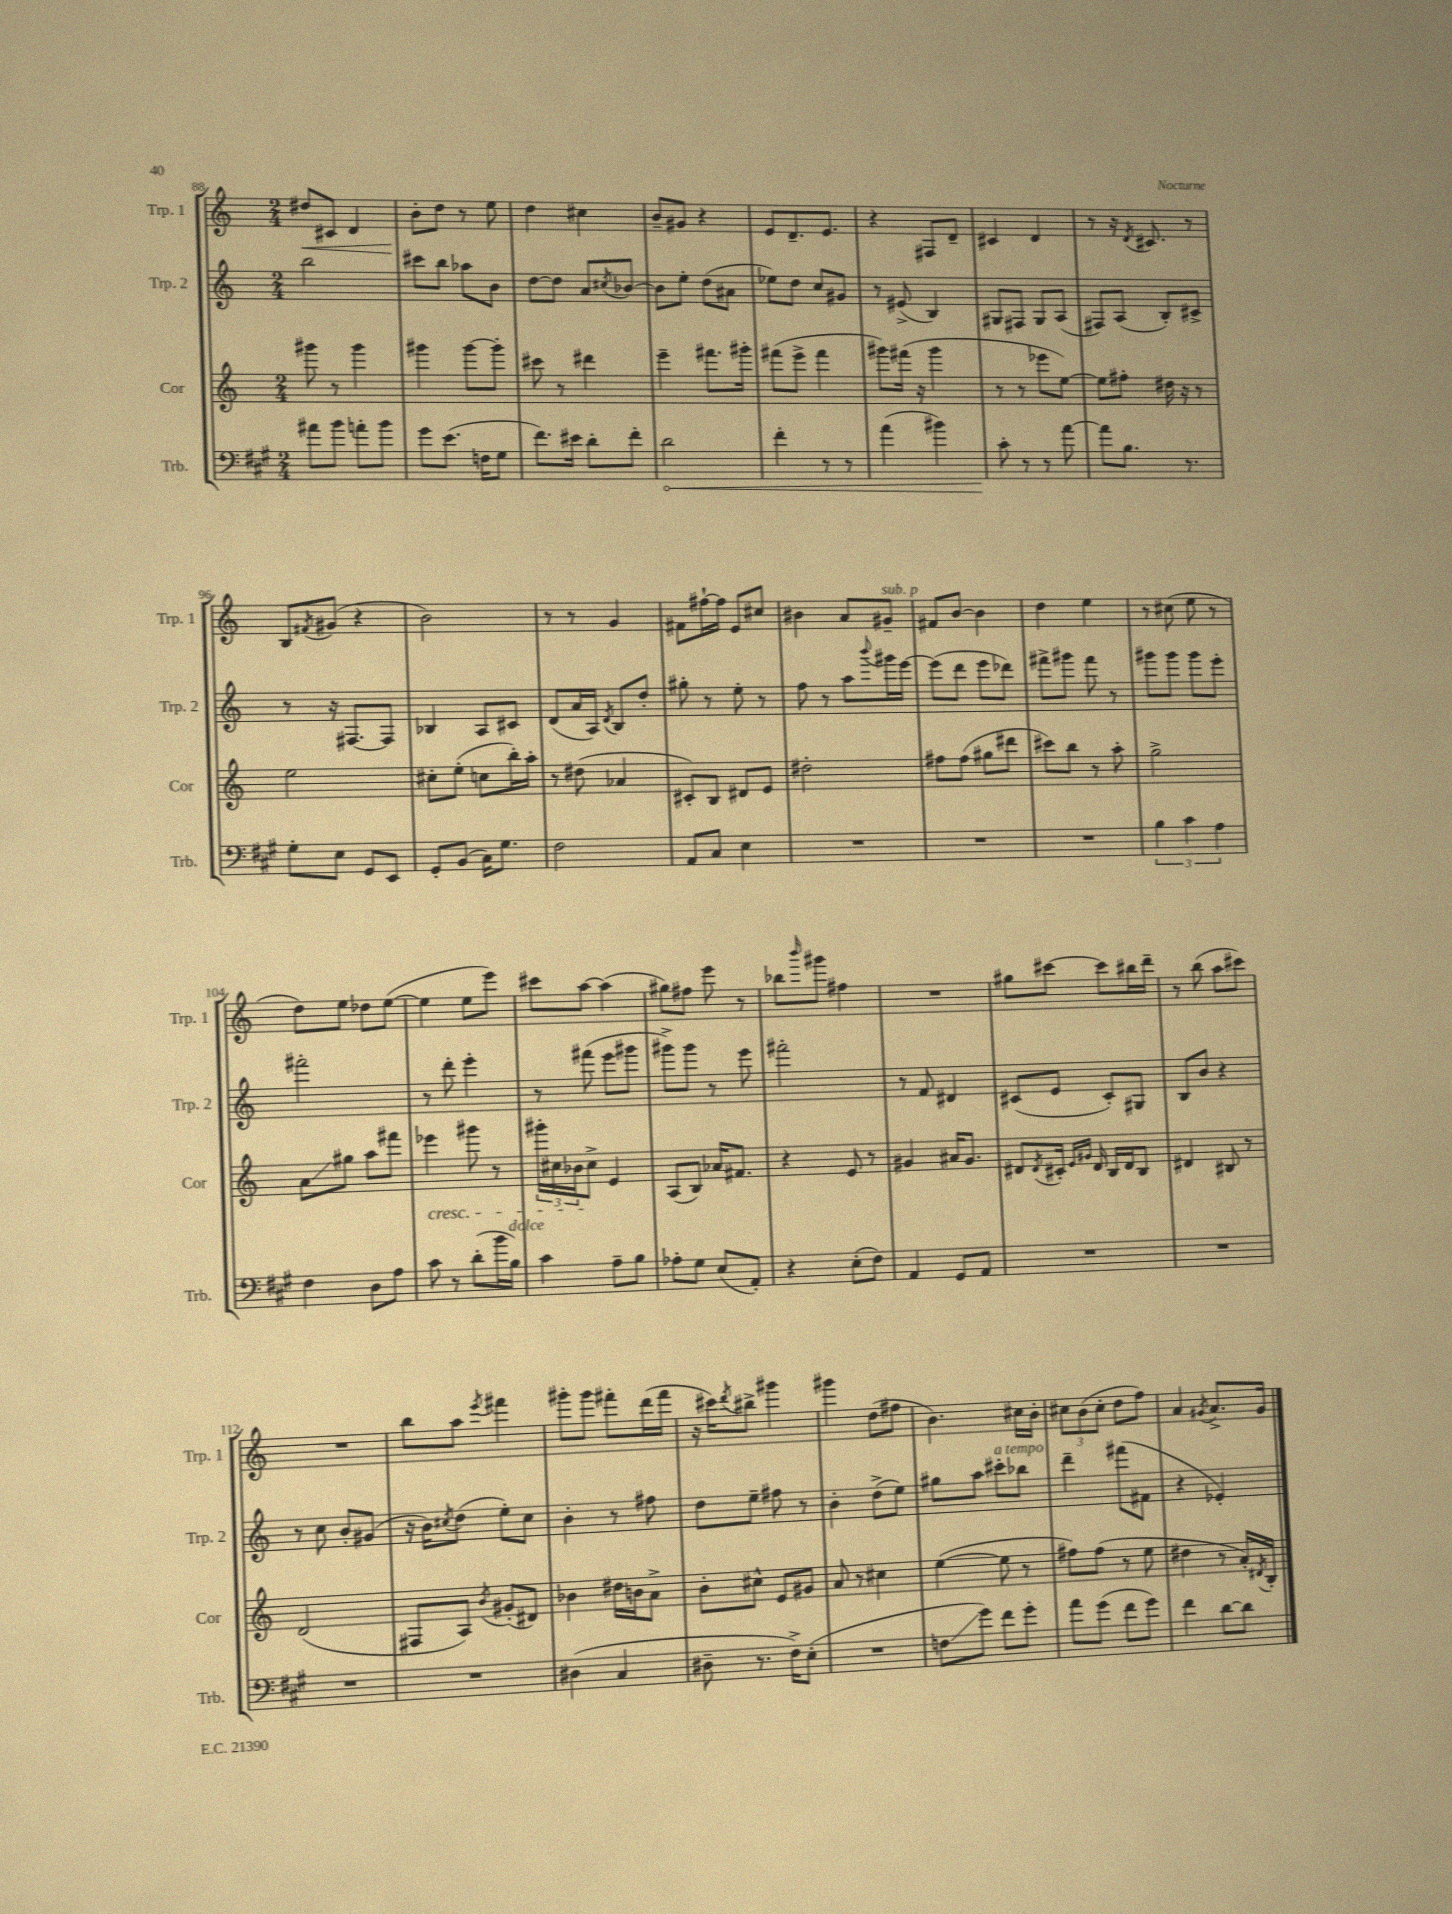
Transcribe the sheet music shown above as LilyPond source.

<<
\new StaffGroup <<
\new Staff = "s0" \with { instrumentName = "Trp. 1" shortInstrumentName = "Trp. 1" } {
    \clef treble \key c \major \numericTimeSignature \time 2/4
    dis''8\< cis'8 d'4 |
    b'8-.\! d''8 r8 e''8 |
    d''4 cis''4 |
    b'8-- gis'8 r4 |
    e'8 d'8.-- e'8. |
    r4 fis8 d'8-- |
    cis'4 d'4 |
    r8 r16 \acciaccatura { d'8 } cis'8. r8 |
    b8 \acciaccatura { fis'8 } gis'8( r4 |
    b'2) |
    r8 r8 g'4 |
    fis'8 fis''16~-! fis''16 e'8 cis''8 |
    bis'4 a'8 gis'8--^\markup { \italic "sub. p" } |
    fis'8 b'8~ b'4 |
    d''4 e''4 |
    r8 cis''8( e''8 r8 |
    d''8) e''8 des''8 e''8~( |
    e''4 e''8 e'''8) |
    cis'''8 a''8~ a''4( |
    gis''8) fis''8 e'''8 r8 |
    bes''8 \grace { b'''16 } gis'''8 fis''4 |
    R2 |
    gis''8 cis'''8~ cis'''8 bis''16 d'''16-- |
    r8 b''8( a''8 cis'''8) |
    R2 |
    b''8 a''8 \acciaccatura { e'''8 } fis'''4 |
    gis'''8-. gis'''8 fis'''8-. d'''16( fis'''16 |
    r16 cis'''16) \acciaccatura { d'''8 } bis''8-> gis'''4 |
    gis'''4 d''8( fis''8 |
    b'4.) cis''16 b'16-. |
    \tuplet 3/2 { cis''8 b'8( cis''8-. } d''8 f''8) |
    a'4 \acciaccatura { gis'8 } a'8.-> gis'16 \bar "|." |
}
\new Staff = "s1" \with { instrumentName = "Trp. 2" shortInstrumentName = "Trp. 2" } {
    \clef treble \key c \major \numericTimeSignature \time 2/4
    b''2 |
    cis'''8 b''8 aes''8 b'8 |
    d''8~ d''8 a'8 \acciaccatura { cis''8 } bes'8~ |
    bes'8 e''8-. d''8( ais'8 |
    ees''8) d''8 c''8 gis'8 |
    r8 eis'8->( b4) |
    gis8 fis8 gis8 a8( |
    fis8) a8( b8-.) cis'8-> |
    r8 r16 fis8.~ fis8 |
    bes4 a8 cis'8 |
    d'8( a'16 a16) \acciaccatura { d'8 } b8 d''8-. |
    gis''8-. r8 e''8-. r8 |
    f''8 r8 a''8 \appoggiatura { b'''8 } gis'''16 e'''16~ |
    e'''8( d'''8 e'''8 des'''8) |
    fis'''8-> gis'''8 fis'''8 r8 |
    gis'''8 gis'''8 gis'''8 e'''8-. |
    fis'''2-. |
    r8 d'''8-. e'''4-. |
    r8 fis'''8( e'''8 gis'''8 |
    gis'''8->) gis'''8 r8 e'''8 |
    fis'''2-. |
    r8 f'8 dis'4 |
    cis'8( e'8 cis'8-.) gis8 |
    b8 b'8 r4 |
    r8 c''8 b'8-. gis'8( |
    r16 b'16) \acciaccatura { cis''8 } d''8( e''8-.) cis''8 |
    b'4-. r8 fis''8 |
    d''8 e''8-- fis''8 r8 |
    b'4-. d''8->( e''8) |
    gis''8 a''8 cis'''8-.^\markup { \italic "a tempo" } bes''8 |
    d'''4-- fis'''8( fis'8 |
    r4 ees'4-.) \bar "|." |
}
\new Staff = "s2" \with { instrumentName = "Cor" shortInstrumentName = "Cor" } {
    \clef treble \key c \major \numericTimeSignature \time 2/4
    gis'''8 r8 gis'''4 |
    gis'''4 gis'''8~ gis'''8-. |
    cis'''8 r8 dis'''4 |
    e'''4-- fis'''8. gis'''16-. |
    fis'''8( e'''8-> fis'''4 |
    gis'''8) fis'''16( r16 gis'''4 |
    r8 r8 ees'''8 e''8~) |
    e''8 fis''8-. dis''16 r16 r8 |
    e''2 |
    cis''8-. e''8-.( c''8 b''16-.) a''16-. |
    r8 dis''8( aes'4 |
    cis'8-.) b8 dis'8 e'8 |
    dis''2-. |
    fis''8 fis''8( gis''8 dis'''8 |
    cis'''8) b''8 r8 a''8-. |
    g''2-> |
    a'8\glissando gis''8 a''8 fis'''8 |
    ees'''4\cresc gis'''8 r8 |
    \tuplet 3/2 { gis'''16-. cis''16 bes'16 } cis''8->\! e'4 |
    a8( b8) aes'16 fis'8. |
    r4 e'8 r8 |
    gis'4 ais'16 gis'8. |
    dis'8 \acciaccatura { dis'8 } cis'16-. \grace { e'16 gis'16 } dis'16 b16 dis'16 b8 |
    dis'4 bis8 r8 |
    d'2( |
    fis8 a8) \acciaccatura { b'8 } gis'8-.( dis'8) |
    bes'4 dis''16 b'16 a'8-> |
    b'8-. cis''8-^ e'8 gis'8 |
    a'8 r8 cis''4 |
    e''4~( e''8 r8 |
    fis''8) fis''8( r8 e''8 |
    dis''4 r8 a'16-.) \acciaccatura { dis'8 } b16-. \bar "|." |
}
\new Staff = "s3" \with { instrumentName = "Trb." shortInstrumentName = "Trb." } {
    \clef bass \key a \major \numericTimeSignature \time 2/4
    ais'8 b'8 a'8-. b'8 |
    gis'8 e'8.( f16 gis8 |
    fis'8.) eis'16 d'8-. fis'8-. |
    \once \override Hairpin.circled-tip = ##t d'2\< |
    fis'4-. r8 r8 |
    a'4( bis'4) |
    cis'8-.\! r8 r8 a'8~ |
    a'8 b8. r8. |
    gis8-. e8 gis,8 e,8 |
    gis,8-. b,8( cis16) gis8. |
    fis2 |
    a,8 cis8 e4 |
    R2 |
    R2 |
    R2 |
    \tuplet 3/2 { b4 cis'4 a4 } |
    fis4 d8 a8 |
    cis'8 r8 d'8-.( b'16 b16^\markup { \italic "dolce" }) |
    cis'4 a8-- b8 |
    aes8-. gis8 e8( a,8-.) |
    r4 e8-.( fis8) |
    a,4 gis,8 a,8 |
    R2 |
    R2 |
    R2 |
    R2 |
    dis4( cis4 |
    dis8-- r8. fis16->) e8-.( |
    R2 |
    f8\glissando gis'8) fis'8 gis'8-. |
    a'8 gis'8( fis'8 gis'8) |
    fis'4 d'8~ d'8 \bar "|." |
}
>>
>>
\layout { \context { \Score currentBarNumber = #88 } }
